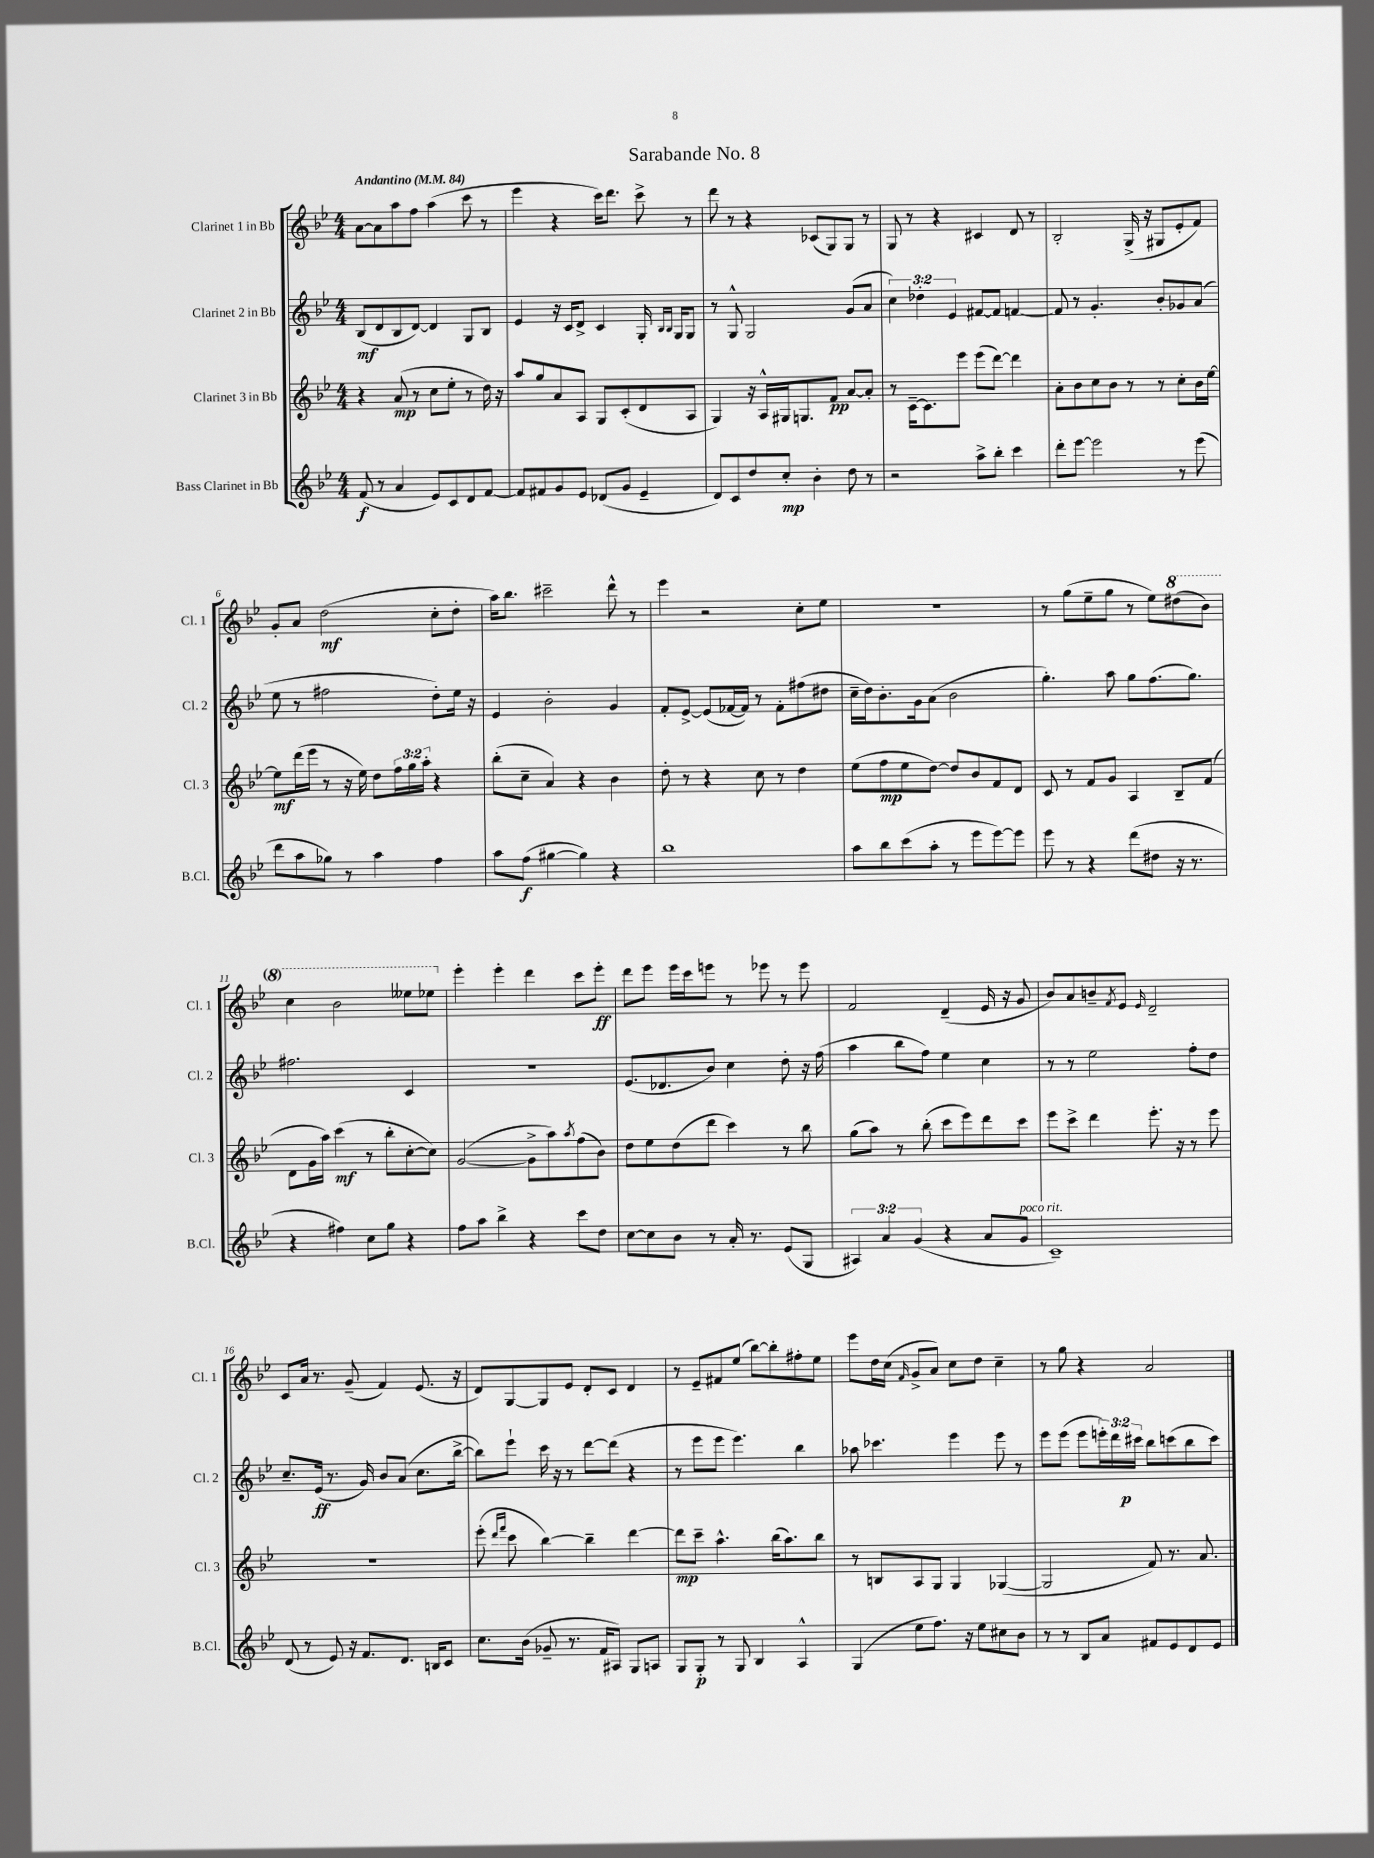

**kern	**dynam	**kern	**dynam	**kern	**dynam	**kern	**dynam
*part4	*part4	*part3	*part3	*part2	*part2	*part1	*part1
*staff4	*staff4	*staff3	*staff3	*staff2	*staff2	*staff1	*staff1
*I"Bass Clarinet in Bb	*	*I"Clarinet 3 in Bb	*	*I"Clarinet 2 in Bb	*	*I"Clarinet 1 in Bb	*
*I'B.Cl.	*	*I'Cl. 3	*	*I'Cl. 2	*	*I'Cl. 1	*
*clefG2	*	*clefG2	*	*clefG2	*	*clefG2	*
*k[b-e-]	*	*k[b-e-]	*	*k[b-e-]	*	*k[b-e-]	*
*M4/4	*	*M4/4	*	*M4/4	*	*M4/4	*
*MM84	*	*MM84	*	*MM84	*	*MM84	*
=1	=1	=1	=1	=1	=1	=1	=1
!	!	!	!	!	!	!LO:TX:a:B:t=Andantino	!
(8f/	f	4r	.	(8B-/L	mf	[8a\L	.
8r	.	.	.	8d/	.	8a\]	.
4a/	.	(8a/	mp	8B-/	.	8aa\	.
.	.	8r	.	[8d/J)	.	8ff\J	.
8e-/L)	.	8cc\L	.	4d/]	.	(4aa\	.
8c/	.	8ee-'\J	.	.	.	.	.
8d/	.	8r	.	8G/L	.	8ccc\	.
[8f/J	.	16dd\)	.	8B-/J	.	8r	.
.	.	16r	.	.	.	.	.
=2	=2	=2	=2	=2	=2	=2	=2
8f/L]	.	8aa/L	.	4e-/	.	4eee-\	.
8f#X/	.	8gg/	.	.	.	.	.
8g/	.	8a/	.	16r	.	4r	.
.	.	.	.	16c/KL	.	.	.
8e-/J	.	8A/J	.	8d^/J	.	.	.
(8d-X/L	.	8G/L	.	4c/	.	16ccc\KL)	.
.	.	.	.	.	.	8.ddd\J	.
8g/J	.	(8c'/	.	.	.	.	.
4e-~/	.	8d/	.	16G'/	.	8ccc^\	.
.	.	.	.	16qqB-/LL	.	.	.
.	.	.	.	16qqB-/JJ	.	.	.
.	.	.	.	16G/KL	.	.	.
.	.	8A/J	.	8G/J	.	8r	.
=3	=3	=3	=3	=3	=3	=3	=3
8d/L)	.	4G/)	.	8r	.	8ddd\	.
8c/	.	.	.	8G^^/	.	8r	.
8dd/	.	16r	.	2G/	.	4r	.
.	.	16A^^/LL	.	.	.	.	.
8cc'/J	mp	16G#X/J	.	.	.	.	.
.	.	8.Gn/	.	.	.	.	.
4b-'\	.	.	.	.	.	(8c-X/L	.
.	.	8f/J	pp	.	.	8G/)	.
8dd\	.	[8a/L	.	(8g/L	.	8G/J	.
8r	.	8a'/J]	.	8a/J	.	8r	.
=4	=4	=4	=4	=4	=4	=4	=4
2r	.	8r	.	6cc\)	.	8G/	.
.	.	[16c~\KL	.	.	.	8r	.
.	.	.	.	6dd-X'\	.	.	.
.	.	8.c\]	.	.	.	.	.
.	.	.	.	.	.	4r	.
.	.	.	.	6e-/	.	.	.
.	.	8eee-\J	.	.	.	.	.
8aa^\L	.	(8eee-\L	.	[8f#X/L	.	4c#X/	.
8bb-'\J	.	[8ddd\J)	.	8f#/J]	.	.	.
4ccc\	.	4ddd\]	.	[4fn/	.	8d/	.
.	.	.	.	.	.	8r	.
=5	=5	=5	=5	=5	=5	=5	=5
8ddd'\L	.	8a'\L	.	8f/]	.	2B-'/	.
[8eee-\J	.	8b-\	.	8r	.	.	.
2eee-\]	.	8cc\	.	4.g'/	.	.	.
.	.	8b-\J	.	.	.	.	.
.	.	8r	.	.	.	(16G^/	.
.	.	.	.	.	.	16r	.
.	.	8r	.	8b-'/L	.	8G#X/L	.
8r	.	8cc'\L	.	8g-X/	.	8e-'/	.
(8eee-\	.	16b-\L	.	(8a/J	.	8f/J)	.
.	.	[16ee-\JJ	.	.	.	.	.
!!LO:LB:g=z
=6	=6	=6	=6	=6	=6	=6	=6
8ddd\L	.	8ee-\L]	mf	8ee-\	.	8g'/L	.
8aa\	.	(16ddd\L	.	8r	.	8a/J	.
.	.	16eee-\JJ	.	.	.	.	.
8gg-X\J)	.	8r	.	2ff#X\	.	(2dd\	mf
8r	.	16r	.	.	.	.	.
.	.	16ee-\)	.	.	.	.	.
4aa\	.	8dd\L	.	.	.	.	.
.	.	24ff\L	.	.	.	.	.
.	.	24gg\	.	.	.	.	.
.	.	24aa'\JJ	.	.	.	.	.
4ff\	.	4r	.	8dd'\L)	.	8cc'\L	.
.	.	.	.	16ee-\Jk	.	8dd'\J	.
.	.	.	.	16r	.	.	.
=7	=7	=7	=7	=7	=7	=7	=7
8aa\L	.	(8bb-'\L	.	4e-/	.	16aa\KL)	.
.	.	.	.	.	.	8.bb-\J	.
(8ff\J	f	8cc~\J	.	.	.	.	.
[4gg#X\	.	4a/)	.	2b-'\	.	2ccc#X~\	.
4gg#\])	.	4r	.	.	.	.	.
4r	.	4b-\	.	4g/	.	8ddd^^\	.
.	.	.	.	.	.	8r	.
=8	=8	=8	=8	=8	=8	=8	=8
1bb-	.	8dd'\	.	8f'/L	.	4eee-\	.
.	.	8r	.	[8e-^/J	.	.	.
.	.	4r	.	(8e-/L]	.	2r	.
.	.	.	.	[16f-X/L	.	.	.
.	.	.	.	16f-/JJ])	.	.	.
.	.	8cc\	.	8r	.	.	.
.	.	8r	.	8f-'\L	.	.	.
.	.	4dd\	.	(8ff#X\	.	8cc'\L	.
.	.	.	.	8dd#X\J	.	8ee-\J	.
=9	=9	=9	=9	=9	=9	=9	=9
8aa\L	.	(8ee-\L	.	16cc~\LL	.	1r	.
.	.	.	.	16dd\J)	.	.	.
8bb-\	.	8ff\	mp	8.b-'\	.	.	.
(8ccc\	.	8ee-\	.	.	.	.	.
.	.	.	.	16g\k	.	.	.
8aa'\J	.	[8dd\J)	.	(8a\J	.	.	.
8r	.	8dd/L]	.	2b-\	.	.	.
8eee-\L	.	8b-/	.	.	.	.	.
[8eee-\)	.	8f/	.	.	.	.	.
8eee-\J]	.	8d/J	.	.	.	.	.
=10	=10	=10	=10	=10	=10	=10	=10
8eee-\	.	8c/	.	4.gg'\)	.	8r	.
8r	.	8r	.	.	.	(8gg\L	.
4r	.	8f/L	.	.	.	8ee-~\	.
.	.	8g/J	.	8aa\	.	8gg\J	.
(8ddd\L	.	4A/	.	8gg\L	.	8r	.
8dd#X\J	.	.	.	(8.ff\	.	8ee-\L)	.
*	*	*	*	*	*	*8va	*
16r	.	8B-~/L	.	.	.	(8ddd#X\	.
8.r	.	.	.	8.gg\J)	.	.	.
.	.	(8f/J	.	.	.	8bb-\J)	.
!!LO:LB:g=z
=11	=11	=11	=11	=11	=11	=11	=11
4r	.	8d\L	.	2.ff#X\	.	4ccc\	.
.	.	16g\L	.	.	.	.	.
.	.	16aa\JJ)	.	.	.	.	.
4ff#X\)	.	(4ccc\	mf	.	.	2bb-\	.
8cc\L	.	8r	.	.	.	.	.
8gg\J	.	8bb-'\L	.	.	.	.	.
4r	.	[8cc'\	.	4c/	.	8eee--X\L	.
.	.	8cc\J])	.	.	.	8eee-X\J	.
=12	=12	=12	=12	=12	=12	=12	=12
*	*	*	*	*	*	*X8va	*
8ff\L	.	([2g/	.	1r	.	4eee-'\	.
8aa\J	.	.	.	.	.	.	.
4bb-^\	.	.	.	.	.	4eee-'\	.
4r	.	8g^\L]	.	.	.	4ddd\	.
.	.	8aa\)	.	.	.	.	.
.	.	8qaa/	.	.	.	.	.
8ccc\L	.	(8ff\	.	.	.	8ccc\L	.
8dd\J	.	8b-\J)	.	.	.	8eee-'\J	ff
=13	=13	=13	=13	=13	=13	=13	=13
[8cc\L	.	8dd\L	.	(8.e-/L	.	8ddd\L	.
8cc\]	.	8ee-\	.	.	.	8eee-\J	.
.	.	.	.	8.d-X/	.	.	.
8b-\J	.	(8dd\	.	.	.	16eee-\LL	.
.	.	.	.	.	.	16ccc\J	.
8r	.	8ddd\J	.	8b-/J)	.	8eeen\J	.
16a'/	.	4ccc\)	.	4cc\	.	8r	.
8.r	.	.	.	.	.	.	.
.	.	.	.	.	.	8eee-X\	.
(8e-/L	.	8r	.	8dd'\	.	8r	.
8G/J	.	8bb-\	.	16r	.	8eee-\	.
.	.	.	.	(16ff\	.	.	.
=14	=14	=14	=14	=14	=14	=14	=14
6A#X/)	.	(8gg\L	.	4aa\	.	2f/	.
.	.	8aa\J)	.	.	.	.	.
6a/	.	.	.	.	.	.	.
.	.	8r	.	8bb-\L	.	.	.
(6g/	.	.	.	.	.	.	.
.	.	(8bb-'\	.	8ff\J)	.	.	.
4r	.	8ccc\L	.	4ee-\	.	(4d~/	.
.	.	8eee-\)	.	.	.	.	.
8a/L	.	8ddd\	.	4cc\	.	16e-/	.
.	.	.	.	.	.	16r	.
!LO:TX:a:i:t=poco rit.	!	!	!	!	!	!	!
8g/J	.	8ccc\J	.	.	.	8g/	.
=15	=15	=15	=15	=15	=15	=15	=15
1c~)	.	8eee-\L	.	8r	.	8b-/L)	.
.	.	8ccc^\J	.	8r	.	8a/	.
.	.	4ddd\	.	2ee-\	.	8bn~/	.
.	.	.	.	.	.	8qf/	.
.	.	.	.	.	.	8e-/J	.
.	.	.	.	.	.	16qqe-/	.
.	.	8.eee-'\	.	.	.	2d~/	.
.	.	16r	.	.	.	.	.
.	.	8r	.	8ff'\L	.	.	.
.	.	8eee-\	.	8dd\J	.	.	.
!!LO:LB:g=z
=16	=16	=16	=16	=16	=16	=16	=16
(8d/	.	1r	.	8.cc~/L	.	8c/L	.
8r	.	.	.	.	.	16a/Jk	.
.	.	.	.	(16e-/Jk	ff	8.r	.
8e-/)	.	.	.	8.r	.	.	.
16r	.	.	.	.	.	(8g~/	.
8.f/L	.	.	.	16g/)	.	.	.
.	.	.	.	8b-/L	.	4f/)	.
8.d/J	.	.	.	(8a/J	.	.	.
.	.	.	.	8.cc\L	.	(8.e-/	.
16Bn/KL	.	.	.	.	.	.	.
8c/J	.	.	.	.	.	.	.
.	.	.	.	[16bb-^\Jk	.	16r	.
=17	=17	=17	=17	=17	=17	=17	=17
8.cc\L	.	(8eee-'\	.	8bb-\L])	.	8d/L)	.
.	.	16qqddd/LL	.	.	.	.	.
.	.	16qqfff/JJ	.	.	.	.	.
.	.	8ccc\	.	8eee-`\J	.	[8G/	.
(16b-\Jk	.	.	.	.	.	.	.
8g-X~/	.	[4bb-\)	.	16ccc\	.	8G/]	.
.	.	.	.	16r	.	.	.
8.r	.	.	.	8r	.	8e-/J	.
.	.	4bb-~\]	.	[8ddd\L	.	8d'/L	.
16f/KL	.	.	.	.	.	.	.
8A#X/J)	.	.	.	(8ddd\J]	.	8c/J	.
8G/L	.	[4ddd\	.	4r	.	4d/	.
8An/J	.	.	.	.	.	.	.
=18	=18	=18	=18	=18	=18	=18	=18
8G/L	.	8ddd\L]	mp	8r	.	8r	.
8G'/J	p	8ccc~\J	.	8eee-\L	.	8e-~/L	.
8r	.	4.aa^^\	.	8eee-\J	.	8f#X/	.
8G/	.	.	.	4.eee-\)	.	(8ee-/J	.
4B-/	.	.	.	.	.	[8bb-\L)	.
.	.	(16bb-\KL	.	.	.	8bb-'\]	.
.	.	8.aa\)	.	.	.	.	.
4A^^/	.	.	.	4bb-\	.	8ff#X'\	.
.	.	8bb-\J	.	.	.	8ee-\J	.
=19	=19	=19	=19	=19	=19	=19	=19
(4G/	.	8r	.	8aa-X\	.	8eee-\L	.
.	.	8Bn/L	.	4.ccc-X\	.	16dd\L	.
.	.	.	.	.	.	(16cc\JJ	.
.	.	.	.	.	.	16qqf/	.
8ee-\L	.	8A/	.	.	.	8g^/L	.
8.ff\J)	.	8G/J	.	.	.	8a/J)	.
.	.	4G/	.	4eee-\	.	8cc\L	.
16r	.	.	.	.	.	.	.
8ee-\L	.	.	.	.	.	8dd\J	.
8cc#X\	.	([4G-X/	.	8eee-\	.	4cc~\	.
8b-\J	.	.	.	8r	.	.	.
=20	=20	=20	=20	=20	=20	=20	=20
8r	.	2G-/]	.	8eee-\L	.	8r	.
8r	.	.	.	(8eee-\J	.	8gg\	.
8B-/L	.	.	.	8eee-\L	.	4r	.
8a/J	.	.	.	24eeen'\L)	.	.	.
.	.	.	.	24ddd\	.	.	.
.	.	.	.	24ccc#X\JJ	p	.	.
8f#X/L	.	8f/)	.	8bb-\L	.	2a/	.
8e-/	.	8.r	.	(8cccn\	.	.	.
8d/	.	.	.	8bb-\	.	.	.
.	.	8.a/	.	.	.	.	.
8e-/J	.	.	.	8ccc\J)	.	.	.
==	==	==	==	==	==	==	==
*-	*-	*-	*-	*-	*-	*-	*-
